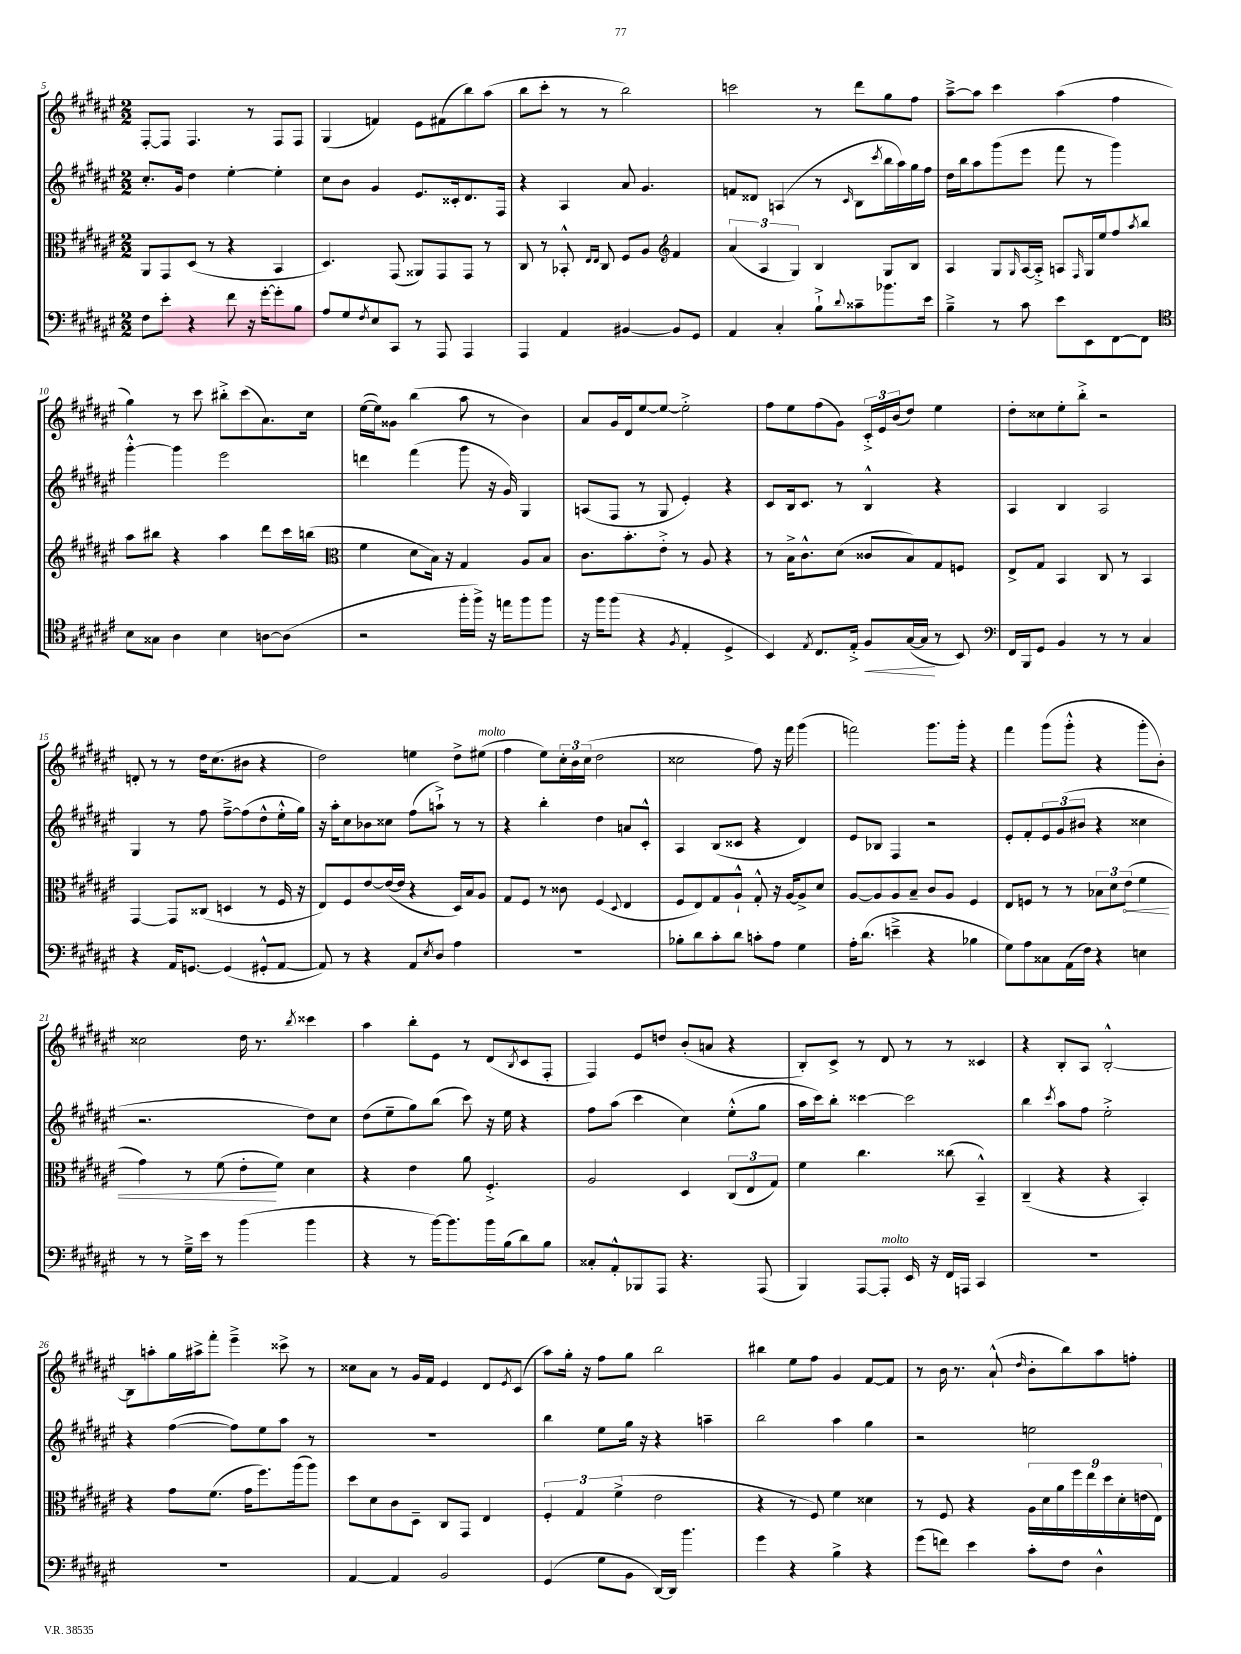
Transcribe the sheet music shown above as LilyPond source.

<<
\new StaffGroup <<
\new Staff = "s0" {
    \clef treble \key fis \major \numericTimeSignature \time 2/2
    fis8~-. fis8 fis4. r8 fis8 fis8 |
    gis4( f'4) eis'8 fis'8( b''8) ais''8( |
    b''8 cis'''8-. r8 r8 b''2) |
    c'''2 r8 dis'''8 gis''8 fis''8 |
    ais''8~---> ais''8 cis'''4 ais''4( fis''4 |
    gis''4) r8 cis'''8 bis''8-.-> cis'''8( ais'8.) cis''16 |
    eis''16~( eis''16) gisis'8 b''4( ais''8 r8 b'4) |
    ais'8 gis'16 dis'16 eis''8~ eis''8~ eis''2-.-> |
    fis''8 eis''8 fis''8( gis'8) \tuplet 3/2 { cis'16-.-> eis'16 b'16( } dis''8) eis''4 |
    dis''8-. cisis''8 eis''8-. b''8-.-> r2 |
    d'8-. r8 r8 dis''16 cis''8.( bis'8 r4 |
    dis''2) e''4 dis''8-> eis''8^\markup { \italic "molto" }( |
    fis''4 eis''8) \tuplet 3/2 { cis''16-. b'16 cis''16( } dis''2 |
    cisis''2 fis''8) r16 fis'''16 gis'''4( |
    f'''2) gis'''8. gis'''16-. r4 |
    fis'''4 gis'''8( gis'''8-.-^ r4 gis'''8-. b'8-.) |
    cisis''2 dis''16 r8. \acciaccatura { b''8 } cisis'''4 |
    ais''4 b''8-. eis'8 r8 dis'8( \acciaccatura { b8 } cis'8 fis8-. |
    fis4) eis'8 d''8 b'8-.( a'8 r4 |
    b8-.) cis'8-> r8 dis'8 r8 r8 cisis'4 |
    r4 b8-. ais8 b2~-.-^ |
    b8 a''8-. gis''16 ais''16-> fis'''8-. eis'''4---> cisis'''8-> r8 |
    cisis''8 ais'8 r8 gis'16 fis'16 eis'4 dis'8 \acciaccatura { eis'8 } cis'8( |
    ais''8) gis''16-. r16 fis''8 gis''8 b''2 |
    bis''4 eis''8 fis''8 gis'4 fis'8~ fis'8 |
    r8 b'16 r8. ais'8-!-^( \grace { dis''16 } b'8-. b''8) ais''8 f''8-. \bar "|." |
}
\new Staff = "s1" {
    \clef treble \key fis \major \numericTimeSignature \time 2/2
    cis''8.-. gis'16 dis''4 eis''4~-. eis''4-. |
    cis''8 b'8 gis'4 eis'8. cisis'16-. dis'8. fis16 |
    r4 ais4 ais'8 gis'4. |
    f'8 disis'8 a4( r8 \grace { cis'16 } b8 \acciaccatura { cis'''8 } b''16 ais''16) gis''16 fis''16 |
    dis''16 b''16 ais''8 gis'''8( eis'''8 fis'''8 r8 gis'''4) |
    gis'''4~-.-^ gis'''4 eis'''2 |
    d'''4 fis'''4( gis'''8 r16 gis'16) gis4 |
    a8( fis8 r8 gis8 eis'4-.) r4 |
    cis'8 b16 cis'8. r8 b4-^ r4 |
    ais4 b4 ais2 |
    gis4 r8 fis''8 fis''8~---> fis''8( dis''8-^ eis''16-.-^ gis''16) |
    r16 ais''16-. cis''8 bes'8 cisis''8 fis''8( a''8-!->) r8 r8 |
    r4 b''4-. dis''4 a'8 cis'8-.-^ |
    ais4 b8( cisis'8 r4 dis'4) |
    eis'8 bes8 fis4 r2 |
    eis'8-. fis'8-. \tuplet 3/2 { eis'8 gis'8( bis'8 } r4 cisis''4 |
    r2. dis''8) cis''8 |
    dis''8( eis''8-- gis''8) b''8( cis'''8) r16 eis''16 r4 |
    fis''8 ais''8( cis'''4 cis''4) eis''8-.-^( gis''8 |
    ais''16 cis'''16) b''8-. cisis'''4~ cisis'''2 |
    b''4 \acciaccatura { cis'''8 } ais''8 fis''8 eis''2-.-> |
    r4 fis''4~( fis''8) eis''8 ais''8 r8 |
    R1 |
    b''4 eis''8 gis''16 r16 r4 a''4-- |
    b''2 ais''4 gis''4 |
    r2 e''2 \bar "|." |
}
\new Staff = "s2" {
    \clef alto \key fis \major \numericTimeSignature \time 2/2
    ais,8 gis,8 dis8( r8 r4 b,4 |
    dis4.) gis,8( aisis,8) gis,8 gis,8 r8 |
    cis8 r8 bes,8-.-^ \grace { eis16 eis16 } cis8 fis8 ais8 \clef treble fis'4 |
    \tuplet 3/2 { ais'4( ais4 gis4) } b4 gis8 b8 |
    ais4 gis8 \grace { gis16 } ais16~ ais16-.-> a8 \grace { fis16 } gis16 eis''16 fis''8 \acciaccatura { ais''8 } b''8 |
    ais''8 bis''8 r4 ais''4 dis'''8 cis'''16 b''16( |
    \clef alto fis'4 dis'8 b16) r16 gis4 ais8 b8 |
    cis'8. b'8.-. eis'8-.-> r8 ais8 r4 |
    r8 b16-> cis'8.-^ dis'8( cisis'8 b8) gis8 f8 |
    eis8-> gis8 b,4 cis8 r8 b,4 |
    gis,4~ gis,8 cisis8( d4 r8 fis16 r16 |
    eis8) fis8 eis'8~ eis'16~( eis'16 r4 dis16) b16 ais8 |
    gis8 fis8 r8 cisis'8 fis4( \appoggiatura { dis8 } eis4 |
    fis8 eis8) gis8 ais8-!-^ gis8-.-^ r16 ais16~ ais8-> dis'8 |
    ais8~ ais8 ais8 b8-- cis'8 ais8 fis4 |
    eis8 f8 r8 r8 \tuplet 3/2 { bes8 dis'8 \once \override Hairpin.circled-tip = ##t eis'8\<( } fis'4 |
    gis'4) r8 fis'8( eis'8-.\! fis'8) dis'4 |
    r4 eis'4 ais'8 fis4.-.-> |
    ais2 dis4 \tuplet 3/2 { cis8( eis8 gis8) } |
    fis'4 cis''4. cisis''8( b,4---^) |
    cis4--( r4 r4 b,4-.) |
    r4 gis'8 fis'8.( gis'16 fis''8.) ais''16( ais''8) |
    dis''8 dis'8 cis'8 dis8-- cis8 gis,8 eis4 |
    \tuplet 3/2 { fis4-. gis4 fis'4->( } eis'2 |
    r4 r8 fis8) fis'4 disis'4 |
    r8 fis8 r4 \tuplet 9/8 { ais16 dis'16 ais'16 fis''16 eis''16 dis''16 dis'16-. e'16( eis16) } \bar "|." |
}
\new Staff = "s3" {
    \clef bass \key fis \major \numericTimeSignature \time 2/2
    fis8 eis'8-. r4 fis'8 r16 gis'16~-. gis'8-. b8 |
    ais8 gis8 \acciaccatura { fis8 } eis8 cis,8 r8 ais,,8 ais,,4 |
    ais,,4 ais,4 bis,4~ bis,8 gis,8 |
    ais,4 cis4-. b8-!-> \appoggiatura { dis'8 } cisis'8-- bes'8. eis'16 |
    b4---> r8 cis'8 eis'8 eis,8 fis,8~ fis,8 |
    \clef tenor b8 gisis8 ais4 b4 a8~ a8( |
    r2 fis''16-. fis''16->) r16 e''16 fis''8 fis''8 |
    r16 fis''16 fis''8( r4 \acciaccatura { fis8 } eis4-. dis4-> |
    b,4) \acciaccatura { eis8 } cis8. eis16-.-> fis8\< gis16~( gis16\! r8 b,8) |
    \clef bass fis,16 b,,16 gis,8 b,4 r8 r8 cis4 |
    r4 ais,16 g,8.~ g,4( gis,8-.-^ ais,8~ |
    ais,8) r8 r4 ais,8 \acciaccatura { eis8 } dis8 ais4 |
    R1 |
    bes8-. dis'8 cis'8-. dis'8 c'8-. ais8 gis4 |
    ais16-. dis'8.( e'4---> r4 bes4 |
    gis8) ais8 cisis8 ais,16( fis16) r4 e4 |
    r8 r8 gis16---> eis'16 r8 b'4( b'4 |
    r4 r8 b'16~) b'8. b'16 b16( dis'8) b8 |
    cisis8-. ais,8-.-^ bes,,8 ais,,8 r4. ais,,8( |
    b,,4) ais,,8~ ais,,8-.^\markup { \italic "molto" } eis,16 r16 fis,16 a,,16 cis,4 |
    R1 |
    R1 |
    ais,4~ ais,4 b,2 |
    gis,4( gis8 b,8 dis,16~) dis,16 b'4. |
    gis'4 r4 b4-> r4 |
    gis'8( f'8) eis'4 cis'8-. fis8 dis4-^ \bar "|." |
}
>>
>>
\layout { \context { \Score currentBarNumber = #5 } }
